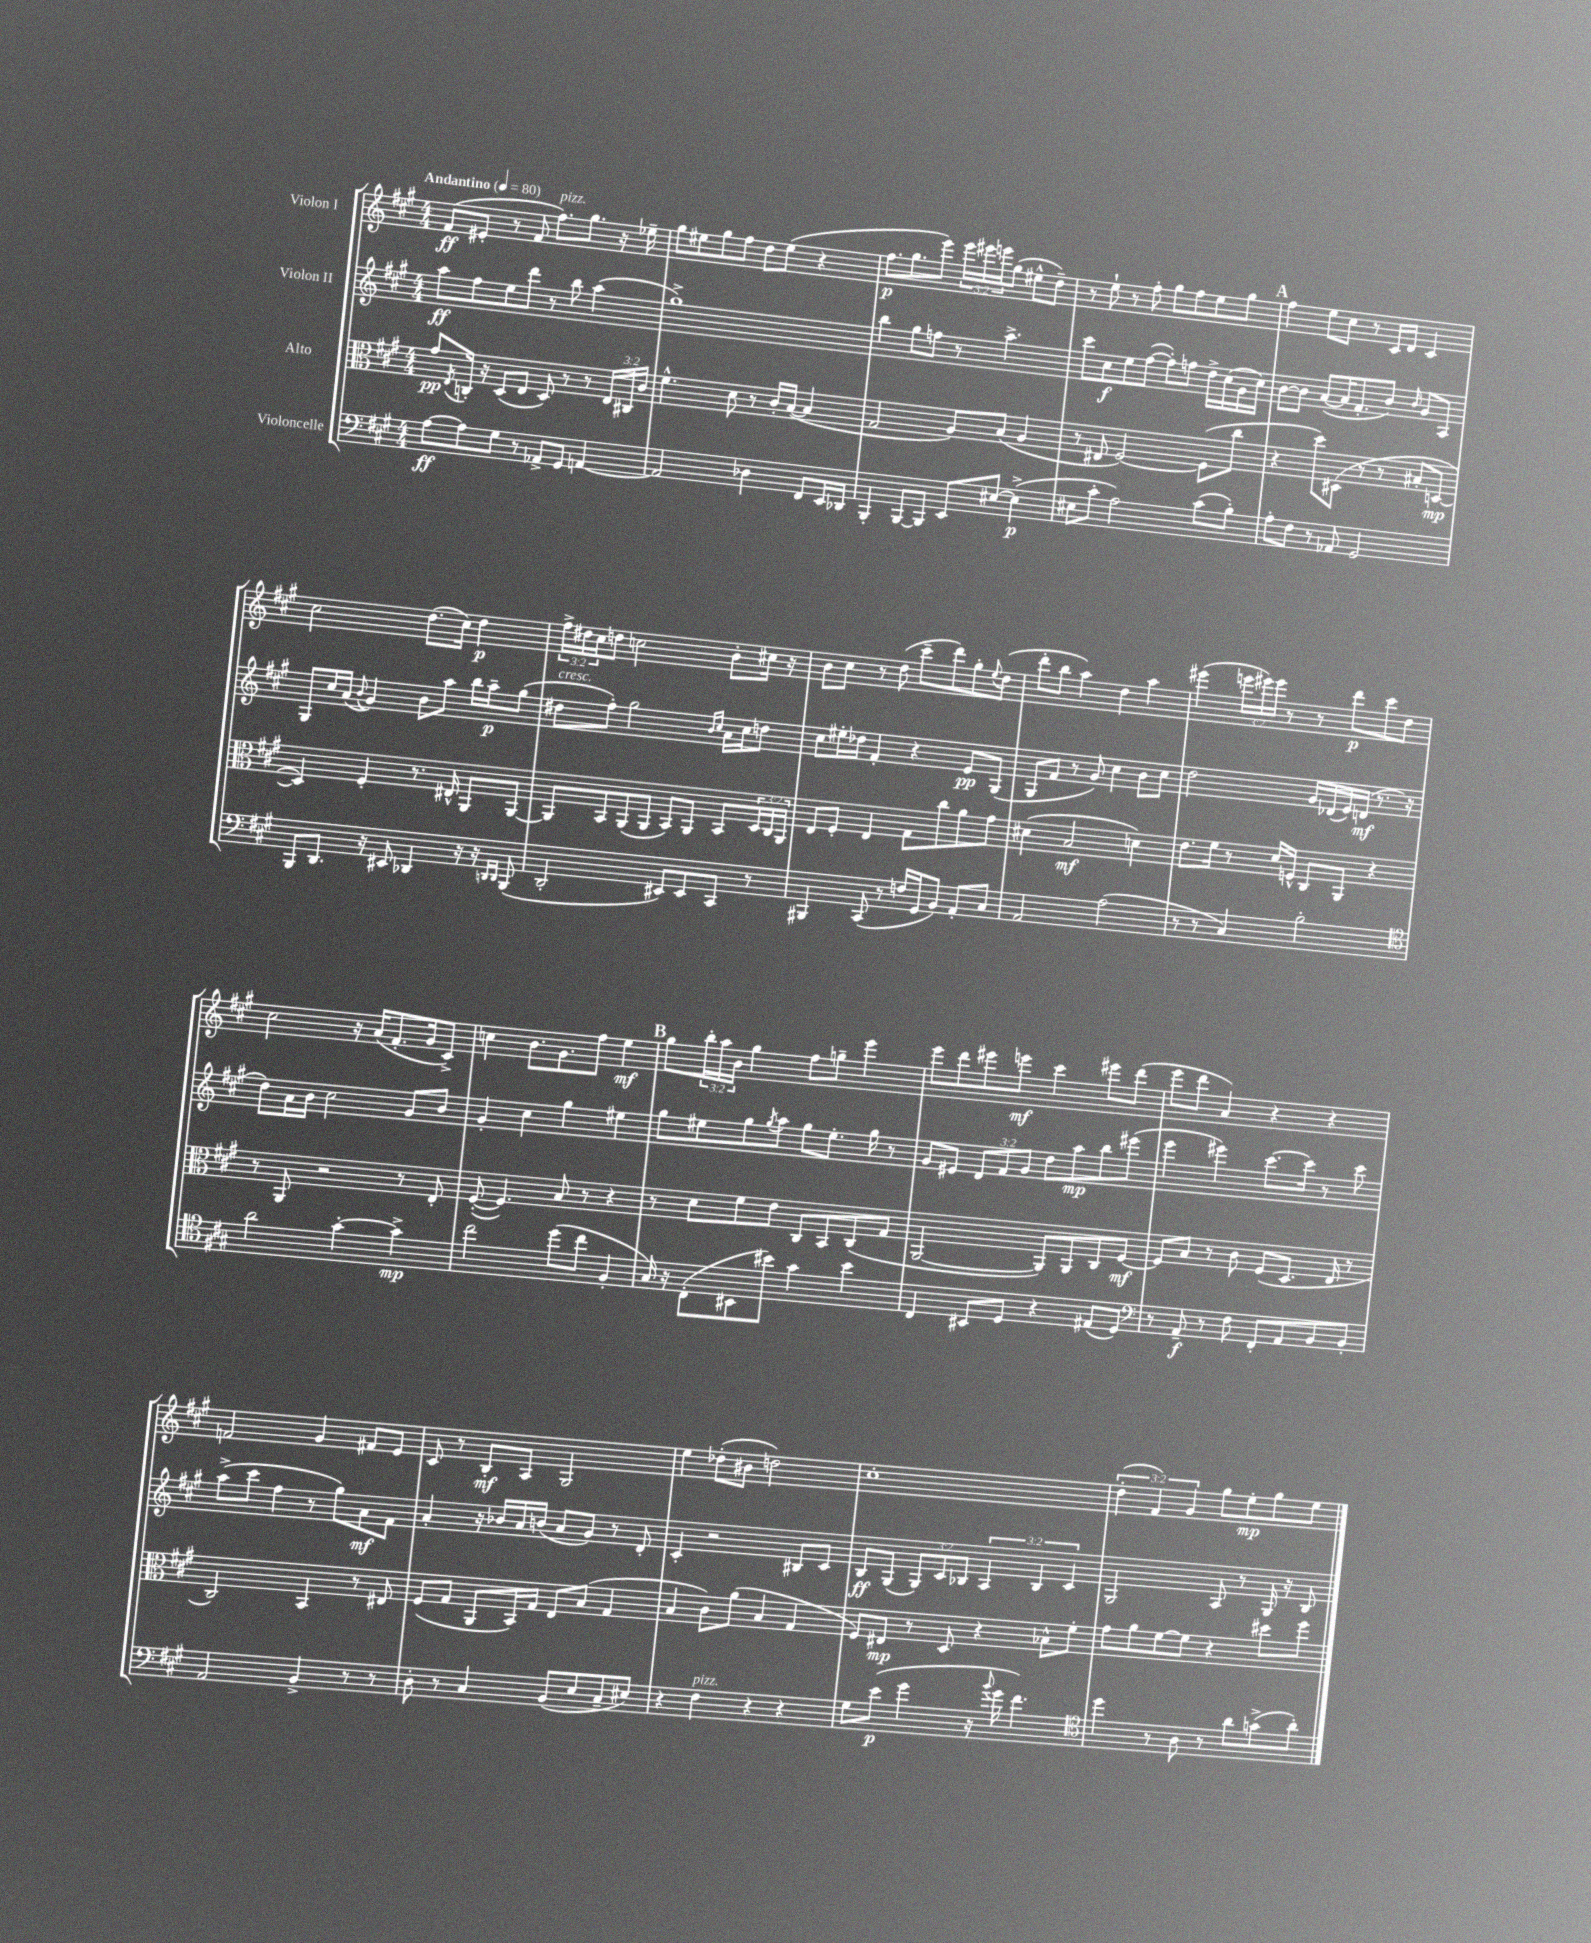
<<
\new StaffGroup <<
\new Staff = "s0" \with { instrumentName = "Violon I" } {
    \clef treble \key a \major \numericTimeSignature \time 4/4 \override Staff.TupletNumber.text = #tuplet-number::calc-fraction-text \tempo "Andantino" 4 = 80
    fis'8\ff( eis'8-. r8 fis'8 fis''8.^\markup { \italic "pizz." }) gis''8. r16 ees''16-- |
    gis''8 eis''8 gis''8 fis''8 d''8 eis''8( r4 |
    fis''8.\p gis''8. e'''8) \tuplet 3/2 { e'''16 eis'''16 e'''16 } gis''8( eis''8-^ d''8--) |
    r8 e''8-! r8 fis''8-. gis''8 fis''8 e''8 gis''8 |
    \mark \markup { \bold "A" } fis''4 e''8 cis''8 r8 cis'16 d'16 cis'4 |
    cis''2 d''8.( cis''16) d''4\p |
    \tuplet 3/2 { fis''16-> dis''16 cis''16 } d''8 c''2 b'8-. cis''16 r16 |
    b'8 cis''8 r8 d''8( cis'''8-- d'''8) gis''8-. \appoggiatura { e''8 } d''8( |
    d'''8-. b''8 a''4) d''4 a''4 |
    eis'''4( \tuplet 3/2 { e'''16 eis'''16) eis'''16 } r8 r8 d'''8\p cis'''8 d''8 |
    cis''2 r16 a'16( fis'8.-. gis'16 cis'8->) |
    c''4 b'8. gis'8. fis''8 e''4\mf |
    \mark \markup { \bold "B" } gis''8 \tuplet 3/2 { b''16-. a''16 b'16 } gis''4 fis''8 g''8-- e'''4 |
    e'''8 d'''8 eis'''8 e'''8\mf cis'''4 eis'''8 d'''8( |
    e'''8 d'''8 a'4) r4 r4 |
    f'2 gis'4 fis'8 e'8 |
    cis'8 r8 b8-.\mf a8 gis2 |
    e''4 des''8-.( bis'8 d''2) |
    cis''1-. |
    \tuplet 3/2 { d''4-.( fis'4) gis'4 } gis''8 e''8-.\mp gis''8 e''8 \bar "|." |
}
\new Staff = "s1" \with { instrumentName = "Violon II" } {
    \clef treble \key a \major \numericTimeSignature \time 4/4 \override Staff.TupletNumber.text = #tuplet-number::calc-fraction-text
    a''8\ff fis''8 e''8 d'''8 r8 b''8 a''4( |
    gis''1->) |
    b''4 gis''8 f''8 r8 a''4.-> |
    cis'''8 cis''8\f e''8 fis''8~( fis''8-.) f''8 d''16-> cis''16( gis'16 cis''16) |
    \mark \markup { \bold "A" } b'8~ b'8 a'8~( a'16 fis'8.-. b'8) \grace { b'16 } gis'8 a8 |
    gis8 cis''16 a'16( \appoggiatura { b'8 } gis'4) b'8 a''8 b''16 a''16--\p gis''8( |
    dis''8^\markup { \italic "cresc." } fis''8-.) gis''2 \grace { b'16 cis''16 } a'16 cis''16 d''8 |
    cis''8 eis''16-. des''16 fis'4-. r4 e'8\pp gis8( |
    gis8 fis'8 r8 gis'8) cis''4 b'8 cis''8 |
    d''2 gis'16 des'16( e'16) d'16\mf( r8. r16 |
    d''8) a'16 b'16 cis''2 gis'8 b'8 |
    gis'4-. cis''4 gis''4 eis''4 |
    \mark \markup { \bold "B" } gis''8 eis''8 gis''8 \acciaccatura { gis''8 } a''8 gis''8 eis''8.-. gis''16 r8 |
    gis'8 eis'8 \tuplet 3/2 { d'8 fis'8 gis'8 } d''8 a''8\mp b''8 eis'''8( |
    e'''4 eis'''4) cis'''8.~ cis'''16 r8 cis'''8 |
    a''8->( cis'''8 fis''4 r8 gis''8) a'8\mf fis'8 |
    a'4-. r16 bes'16 a'16 b'16( a'8 gis'8) r8 d'8-. |
    cis'4-. r2 bis8 cis'8 |
    b8\ff gis8( \tuplet 3/2 { gis8) cis'8 bes8 } \tuplet 3/2 { a4 bes4 cis'4 } |
    gis2 a8 r8 gis16 r16 b8 \bar "|." |
}
\new Staff = "s2" \with { instrumentName = "Alto" } {
    \clef alto \key a \major \numericTimeSignature \time 4/4 \override Staff.TupletNumber.text = #tuplet-number::calc-fraction-text
    gis'8\pp \acciaccatura { e8 } c16-. r16 d8( e8 d8) r8 r8 \tuplet 3/2 { e16 cis16 cis'16 } |
    fis'4.-^ d'8 r8 cis'16-. b16~( b4 |
    gis2 a8) b8( a4 |
    r8 eis8 fis2~) fis8( cis''8 |
    \mark \markup { \bold "A" } r4 d''8) dis8( r8 r8 bis8-. d8~\mp |
    d4) fis4-. r8. eis16-^ a,8 a,8~ |
    a,8 b,8 a,8( a,8 b,8) a,8 b,8 \tuplet 3/2 { d16 cis16 a,16 } |
    e8 fis8-. e4 gis8 cis''8 a'8 gis'8 |
    dis'4( b2\mf d'4) |
    e'8. fis'16 r8 d'16 f16-^ cis8 a,8 r4 |
    r8 a,8 r2 r8 e8-. |
    fis8~-.( fis4.) b8 r8 r4 |
    \mark \markup { \bold "B" } r8 d'8 fis'8 e'8 cis8 b,8 cis8( gis8 |
    a,2~ a,8) a,8 cis8 fis8~\mf |
    fis8 b8 r8 cis'8 fis8( d8. e16 r8 |
    cis2) b,4 r8 eis8 |
    fis8( gis8 a,8 b,16) gis16 e8 b8( gis4 |
    b4 cis'8) a'8( b4 gis4 |
    fis8) eis8\mp r8 d8 r4 bes8-^ fis'8-. |
    gis'8 a'8 fis'8~ fis'8 r4 dis''8 fis''8 \bar "|." |
}
\new Staff = "s3" \with { instrumentName = "Violoncelle" } {
    \clef bass \key a \major \numericTimeSignature \time 4/4
    a8~\ff a8 gis8 r8 aes,8-> gis,8 a,4~ |
    a,2 des4 fis,8 e,16 des,16 |
    b,,4-. b,,8~ b,,8 e,8 eis8~ eis4->\p( |
    eis8 cis'8-. a2) cis'8( b8-.) |
    \mark \markup { \bold "A" } a8-. fis8 r8 aes,8 gis,2 |
    b,,8 d,8. r16 eis,8 des,4 r16 r16 \grace { d,16 d,16 } b,,8( |
    d,2-. eis,8) eis,8 cis,8 r8 |
    bis,,4 cis,8( r8 f16 gis,16 b,8) a,8-. cis8 |
    a,2 a2( |
    r8 r8 cis4) b2-. |
    \clef tenor a'2 gis'4~-. gis'4->\mp |
    cis''2 d''8( cis''8 fis4-. |
    \mark \markup { \bold "B" } gis16) r16 cis8-.( bis,8 bis'8) gis'4 bis'4 |
    cis4 bis,8 d8 r4 eis8( d8) |
    \clef bass r8 a,8--\f r8 fis8 fis,8-. a,8 b,8 b,8-. |
    a,2 b,4-> r8 r8 |
    d8-. r8 cis4 b,8( e8 cis8-- eis8) |
    r4 fis4^\markup { \italic "pizz." } r4 r4 |
    gis8 e'8\p( gis'4 r16 \appoggiatura { b'8 } gis'16 fis'4.) |
    \clef tenor d''4 r8 a8 r8 a'8 g'8->( a'8-.) \bar "|." |
}
>>
>>
\layout { \context { \Score \remove "Bar_number_engraver" } }
